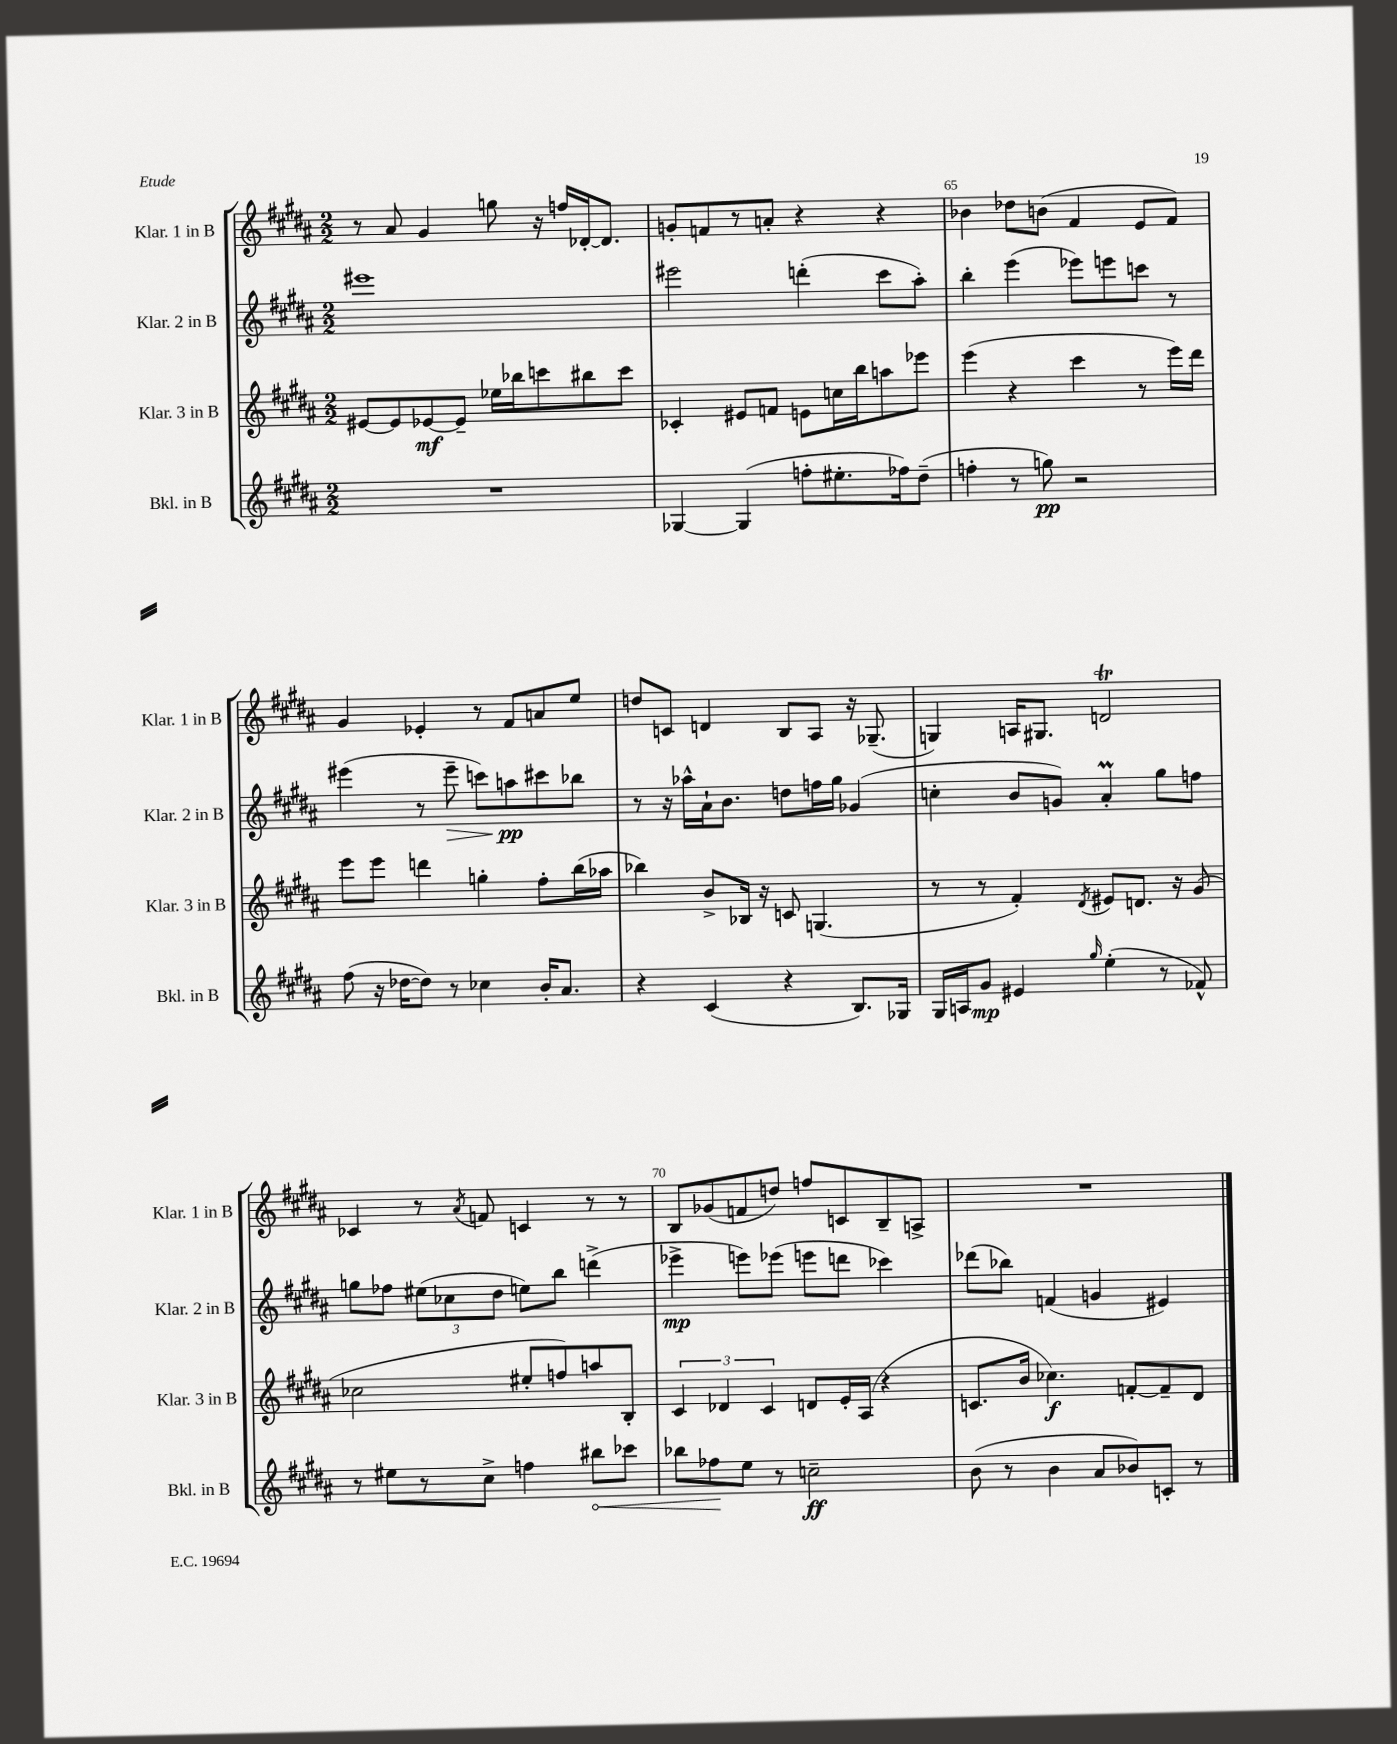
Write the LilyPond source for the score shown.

<<
\new StaffGroup <<
\new Staff = "s0" \with { instrumentName = "Klar. 1 in B" shortInstrumentName = "Klar. 1 in B" } {
    \clef treble \key b \major \numericTimeSignature \time 2/2
    \autoBeamOff r8 ais'8 gis'4 g''8 r16 f''16[ des'16~-. des'8.] |
    g'8[-. f'8 r8 a'8]-. r4 r4 |
    bes'4 des''8[ b'8]( fis'4 e'8[ fis'8]) |
    gis'4 ees'4-. r8 fis'8[ a'8 e''8] |
    d''8[ c'8] d'4 b8[ ais8] r16 ges8.--( |
    g4) a16[ gis8.] d'2\trill |
    ces'4 r8 \acciaccatura { ais'8 } f'8 c'4 r8 r8 |
    b8[ ges'8( f'8 d''8]) f''8[ c'8 b8-- a8]-> |
    R1 \bar "|." |
}
\new Staff = "s1" \with { instrumentName = "Klar. 2 in B" shortInstrumentName = "Klar. 2 in B" } {
    \clef treble \key b \major \numericTimeSignature \time 2/2
    \autoBeamOff eis'''1 |
    eis'''2 d'''4-.( cis'''8[ ais''8]-.) |
    b''4-. e'''4( ees'''8[) e'''8 c'''8] r8 |
    eis'''4( r8 eis'''8--\> c'''8[) a''8\pp\! cis'''8 bes''8] |
    r8 r16 aes''16[-^ ais'16-! b'8.] d''8[ f''16 gis''16] ges'4( |
    c''4-. b'8[ g'8]) ais'4-.\prall gis''8[ f''8] |
    g''8[ fes''8] \tuplet 3/2 { eis''8[( ces''8 dis''8] } e''8[) b''8] d'''4->( |
    ees'''4->\mp e'''8[) ees'''8]( e'''8[ d'''8] ces'''4) |
    des'''8[( bes''8]) f'4( g'4 eis'4) \bar "|." |
}
\new Staff = "s2" \with { instrumentName = "Klar. 3 in B" shortInstrumentName = "Klar. 3 in B" } {
    \clef treble \key b \major \numericTimeSignature \time 2/2
    \autoBeamOff eis'8[~ eis'8 ees'8~\mf ees'8]-- ees''16[ bes''16 c'''8 bis''8 c'''8] |
    ces'4-. eis'8[ f'8] e'8[ c''16 b''16 a''8 ees'''8] |
    e'''4( r4 cis'''4 r8 e'''16[) dis'''16] |
    e'''8[ e'''8] d'''4 g''4-. fis''8[-. b''16( aes''16] |
    bes''4) b'8[-> bes16] r16 c'8 g4.( |
    r8 r8 fis'4-.) \acciaccatura { dis'8 } eis'8[ d'8.] r16 gis'8( |
    ces''2 eis''8[-. f''8) a''8 b8]-. |
    \tuplet 3/2 { cis'4 des'4 cis'4 } d'8[ e'16-. ais16]( r4 |
    c'8.[ b'16] ces''4.\f) f'8[~-. f'8-- dis'8] \bar "|." |
}
\new Staff = "s3" \with { instrumentName = "Bkl. in B" shortInstrumentName = "Bkl. in B" } {
    \clef treble \key b \major \numericTimeSignature \time 2/2
    \autoBeamOff R1 |
    ges4~ ges4( f''8[-. eis''8.-. fes''16) dis''8]--( |
    f''4-. r8 g''8\pp) r2 |
    fis''8( r16 des''16[~ des''8]) r8 ces''4 b'16[-. ais'8.] |
    r4 cis'4( r4 b8.[) ges16] |
    gis16[ a16 gis'8]\mp eis'4 \grace { gis''16 } e''4-.( r8 fes'8-^) |
    r8 eis''8[ r8 cis''8]-> f''4 \once \override Hairpin.circled-tip = ##t bis''8[\< ces'''8] |
    bes''8[ fes''8\! e''8] r8 c''2--\ff |
    b'8( r8 b'4 ais'8[ bes'8) c'8]-. r8 \bar "|." |
}
>>
>>
\layout { \context { \Score currentBarNumber = #63 \override BarNumber.break-visibility = ##(#f #t #t) barNumberVisibility = #(every-nth-bar-number-visible 5) } }
